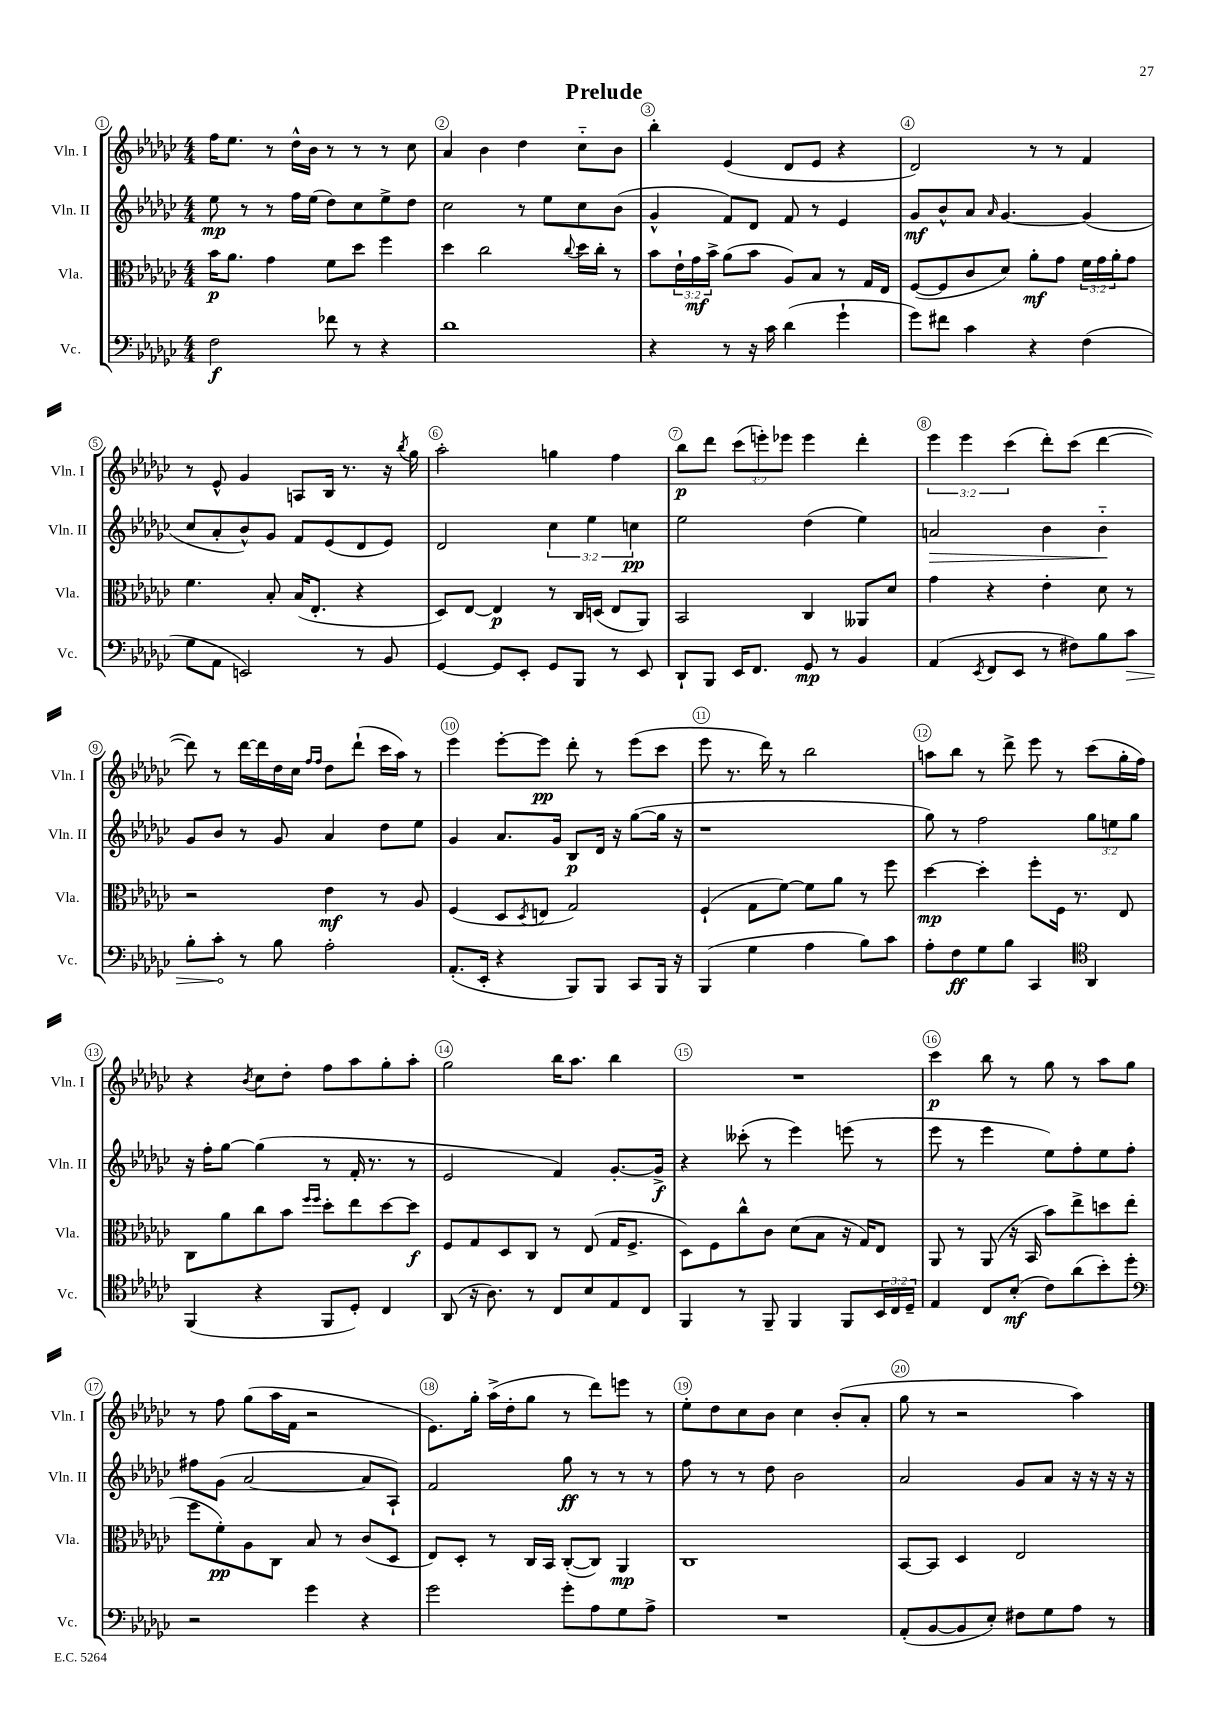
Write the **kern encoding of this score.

**kern	**dynam	**kern	**dynam	**kern	**dynam	**kern	**dynam
*part4	*part4	*part3	*part3	*part2	*part2	*part1	*part1
*staff4	*staff4	*staff3	*staff3	*staff2	*staff2	*staff1	*staff1
*I"Vc.	*	*I"Vla.	*	*I"Vln. II	*	*I"Vln. I	*
*I'Vc.	*	*I'Vla.	*	*I'Vln. II	*	*I'Vln. I	*
*clefF4	*	*clefC3	*	*clefG2	*	*clefG2	*
*k[b-e-a-d-g-c-]	*	*k[b-e-a-d-g-c-]	*	*k[b-e-a-d-g-c-]	*	*k[b-e-a-d-g-c-]	*
*M4/4	*	*M4/4	*	*M4/4	*	*M4/4	*
=1	=1	=1	=1	=1	=1	=1	=1
2F\	f	16b-\KL	p	8ee-\	mp	16ff\KL	.
.	.	8.a-\J	.	.	.	8.ee-\J	.
.	.	.	.	8r	.	.	.
.	.	4g-\	.	8r	.	8r	.
.	.	.	.	16ff\LL	.	16dd-^^\LL	.
.	.	.	.	(16ee-\JJ	.	16b-\JJ	.
8f-X\	.	8f\L	.	8dd-\L)	.	8r	.
8r	.	8dd-\J	.	8cc-\	.	8r	.
4r	.	4ff\	.	8ee-^\	.	8r	.
.	.	.	.	8dd-\J	.	8cc-\	.
=2	=2	=2	=2	=2	=2	=2	=2
1d-	.	4dd-\	.	2cc-\	.	4a-/	.
.	.	2cc-\	.	.	.	4b-\	.
.	.	.	.	8r	.	4dd-\	.
.	.	.	.	8ee-\L	.	.	.
.	.	8qqcc-/	.	.	.	.	.
.	.	16dd-\LL	.	8cc-\	.	8cc-\L	.
.	.	16cc-'\JJ	.	.	.	.	.
.	.	8r	.	(8b-\J	.	8b-\J	.
=3	=3	=3	=3	=3	=3	=3	=3
4r	.	8b-\L	.	4g-^^/	.	4bb-'\	.
.	.	24e-`\L	.	.	.	.	.
.	.	24g-\	mf	.	.	.	.
.	.	24b-^\JJ	.	.	.	.	.
8r	.	(8a-\L	.	8f/L)	.	(4e-/	.
16r	.	8b-\J	.	8d-/J	.	.	.
16c-\	.	.	.	.	.	.	.
(4d-\	.	8A-/L)	.	8f/	.	8d-/L	.
.	.	8B-/J	.	8r	.	8e-/J	.
4g-`\	.	8r	.	4e-/	.	4r	.
.	.	16G-/LL	.	.	.	.	.
.	.	16E-/JJ	.	.	.	.	.
=4	=4	=4	=4	=4	=4	=4	=4
8g-\L)	.	([8F/L	.	8g-/L	mf	2d-/)	.
8f#X\J	.	8F/]	.	8b-^^/	.	.	.
4c-\	.	8c-/	.	8a-/J	.	.	.
.	.	.	.	16qqa-/	.	.	.
.	.	8d-/J)	.	[4.g-/	.	.	.
4r	.	8a-'\L	mf	.	.	8r	.
.	.	8g-\J	.	.	.	8r	.
(4F\	.	24f\LL	.	(4g-/]	.	4f/	.
.	.	24g-\	.	.	.	.	.
.	.	24a-'\J	.	.	.	.	.
.	.	8g-\J	.	.	.	.	.
!!LO:LB:g=z
=5	=5	=5	=5	=5	=5	=5	=5
8G-\L	.	4.f\	.	8cc-/L	.	8r	.
8AA-\J	.	.	.	8a-'/	.	8e-^^/	.
2EEn/)	.	.	.	8b-^^/)	.	4g-/	.
.	.	8B-'/	.	8g-/J	.	.	.
.	.	(16B-/KL	.	8f/L	.	8An/L	.
.	.	8.E-'/J	.	.	.	.	.
.	.	.	.	(8e-/	.	16B-/Jk	.
.	.	.	.	.	.	8.r	.
8r	.	4r	.	8d-/	.	.	.
8BB-/	.	.	.	8e-/J)	.	16r	.
.	.	.	.	.	.	8qbb-/	.
.	.	.	.	.	.	16gg-\	.
=6	=6	=6	=6	=6	=6	=6	=6
[4GG-/	.	8D-/L)	.	2d-/	.	2aa-'\	.
.	.	[8E-/J	.	.	.	.	.
8GG-/L]	.	4E-/]	p	.	.	.	.
8EE-'/J	.	.	.	.	.	.	.
8GG-/L	.	8r	.	6cc-\	.	4ggn\	.
8BBB-/J	.	16C-/LL	.	.	.	.	.
.	.	.	.	6ee-\	.	.	.
.	.	(16Dn/JJ	.	.	.	.	.
8r	.	8E-/L	.	.	.	4ff\	.
.	.	.	.	6ccn\	pp	.	.
8EE-/	.	8AA-/J)	.	.	.	.	.
=7	=7	=7	=7	=7	=7	=7	=7
8DD-`/L	.	2BB-/	.	2ee-\	.	8bb-\L	p
8BBB-/J	.	.	.	.	.	8ddd-\J	.
16EE-/KL	.	.	.	.	.	(12ccc-\L	.
8.FF/J	.	.	.	.	.	.	.
.	.	.	.	.	.	12eeen'\)	.
.	.	.	.	.	.	12eee-X\J	.
8GG-/	mp	4C-/	.	(4dd-\	.	4eee-\	.
8r	.	.	.	.	.	.	.
4BB-/	.	8AA--X/L	.	4ee-\)	.	4ddd-'\	.
.	.	8d-/J	.	.	.	.	.
=8	=8	=8	=8	=8	=8	=8	=8
!	!	!	!	!	!LO:HP:b	!	!
(4AA-/	.	4g-\	.	2an/	>	6eee-\	.
.	.	.	.	.	.	6eee-\	.
8qEE-/	.	.	.	.	.	.	.
8FF/L	.	4r	.	.	.	.	.
.	.	.	.	.	.	(6ccc-\	.
8EE-/J	.	.	.	.	.	.	.
8r	.	4e-'\	.	4b-\	.	8ddd-'\L)	.
8F#X\L)	.	.	.	.	.	(8ccc-\J	.
8B-\	.	8d-\	.	4b-\	.	[4ddd-\	.
!	!LO:HP:b	!	!	!	!	!	!
8c-\J	>	8r	.	.	.	.	.
.	.	.	.	.	]	.	.
!!LO:LB:g=z
=9	=9	=9	=9	=9	=9	=9	=9
8B-'\L	.	2r	.	8g-/L	.	8ddd-\])	.
8c-'\J	.	.	.	8b-/J	.	8r	.
8r	]	.	.	8r	.	[16ddd-\LL	.
.	.	.	.	.	.	16ddd-\]	.
8B-\	.	.	.	8g-/	.	16dd-\	.
.	.	.	.	.	.	16cc-\JJ	.
.	.	.	.	.	.	16qqff/LL	.
.	.	.	.	.	.	16qqff/JJ	.
2A-'\	.	4e-\	mf	4a-/	.	8dd-\L	.
.	.	.	.	.	.	(8ddd-`\J	.
.	.	8r	.	8dd-\L	.	16ccc-\LL	.
.	.	.	.	.	.	16aa-\JJ)	.
.	.	8A-/	.	8ee-\J	.	8r	.
=10	=10	=10	=10	=10	=10	=10	=10
(8.AA-'/L	.	(4F/	.	4g-/	.	4eee-\	.
16EE-'/Jk	.	.	.	.	.	.	.
4r	.	8D-/L	.	8.a-/L	.	[8eee-'\L	.
.	.	8qD-/	.	.	.	.	.
.	.	8En/J	.	.	.	8eee-\J]	pp
.	.	.	.	16g-/Jk	.	.	.
8BBB-/L)	.	2G-/)	.	8B-/L	p	8ddd-'\	.
8BBB-/J	.	.	.	16d-/Jk	.	8r	.
.	.	.	.	16r	.	.	.
8CC-/L	.	.	.	([8gg-\L	.	(8eee-\L	.
16BBB-/Jk	.	.	.	16gg-\Jk]	.	8ccc-\J	.
16r	.	.	.	16r	.	.	.
=11	=11	=11	=11	=11	=11	=11	=11
(4BBB-/	.	(4F`/	.	1r	.	8eee-\	.
.	.	.	.	.	.	8.r	.
4G-\	.	8G-\L	.	.	.	.	.
.	.	.	.	.	.	16ddd-\)	.
.	.	[8f\J)	.	.	.	8r	.
4A-\	.	8f\L]	.	.	.	2bb-\	.
.	.	8a-\J	.	.	.	.	.
8B-\L)	.	8r	.	.	.	.	.
8c-\J	.	8ff\	.	.	.	.	.
=12	=12	=12	=12	=12	=12	=12	=12
8A-'\L	.	[4dd-\	mp	8gg-\)	.	8aan\L	.
8F\	ff	.	.	8r	.	8bb-\J	.
8G-\	.	4dd-'\]	.	2ff\	.	8r	.
8B-\J	.	.	.	.	.	8ddd-^\	.
4CC-/	.	8ff'\L	.	.	.	8eee-\	.
.	.	16F\Jk	.	.	.	8r	.
.	.	8.r	.	.	.	.	.
*clefC4	*	*	*	*	*	*	*
4AA-/	.	.	.	12gg-\L	.	(8ccc-\L	.
.	.	.	.	12een\	.	.	.
.	.	8E-/	.	.	.	16gg-'\L	.
.	.	.	.	12gg-\J	.	.	.
.	.	.	.	.	.	16ff\JJ)	.
!!LO:LB:g=z
=13	=13	=13	=13	=13	=13	=13	=13
(4FF/	.	8C-\L	.	16r	.	4r	.
.	.	.	.	16ff'\KL	.	.	.
.	.	8a-\	.	[8gg-\J	.	.	.
.	.	.	.	.	.	8qb-/	.
4r	.	8cc-\	.	(4gg-\]	.	8cc-\L	.
.	.	8b-\J	.	.	.	8dd-'\J	.
.	.	16qqff/LL	.	.	.	.	.
.	.	16qqff/JJ	.	.	.	.	.
8FF/L	.	8dd-'\L	.	8r	.	8ff\L	.
8D-'/J)	.	8ee-\	.	16f'/	.	8aa-\	.
.	.	.	.	8.r	.	.	.
4C-/	.	[8dd-\	.	.	.	8gg-'\	.
.	.	8dd-\J]	f	8r	.	8aa-'\J	.
=14	=14	=14	=14	=14	=14	=14	=14
(8AA-/	.	8F/L	.	2e-/	.	2gg-\	.
16r	.	8G-/	.	.	.	.	.
8.A-\)	.	.	.	.	.	.	.
.	.	8D-/	.	.	.	.	.
8r	.	8C-/J	.	.	.	.	.
8C-/L	.	8r	.	4f/)	.	16bb-\KL	.
.	.	.	.	.	.	8.aa-\J	.
8B-/	.	(8E-/	.	.	.	.	.
8E-/	.	16G-/KL	.	[8.g-'/L	.	4bb-\	.
.	.	8.F^/J	.	.	.	.	.
8C-/J	.	.	.	.	.	.	.
.	.	.	.	16g-^/Jk]	f	.	.
=15	=15	=15	=15	=15	=15	=15	=15
4FF/	.	8D-\L)	.	4r	.	1r	.
.	.	8F\	.	.	.	.	.
8r	.	8cc-^^\	.	(8ccc--X'\	.	.	.
8FF~/	.	8c-\J	.	8r	.	.	.
4FF/	.	(8d-\L	.	4eee-\)	.	.	.
.	.	8B-\J	.	.	.	.	.
8FF/L	.	16r	.	(8eeen\	.	.	.
.	.	16G-/KL)	.	.	.	.	.
24BB-/L	.	8E-/J	.	8r	.	.	.
24C-/	.	.	.	.	.	.	.
24D-~/JJ	.	.	.	.	.	.	.
=16	=16	=16	=16	=16	=16	=16	=16
4E-/	.	8AA-/	.	8eee-\	.	4ccc-\	p
.	.	8r	.	8r	.	.	.
8C-/L	.	(8AA-/	.	4eee-\	.	8bb-\	.
(8B-'/J	mf	16r	.	.	.	8r	.
.	.	16BB-/	.	.	.	.	.
8c-\L)	.	8b-\L)	.	8ee-\L)	.	8gg-\	.
(8a-\	.	8ee-^\	.	8ff'\	.	8r	.
8b-'\)	.	8ddn\	.	8ee-\	.	8aa-\L	.
8dd-'\J	.	(8ee-\J	.	8ff'\J	.	8gg-\J	.
!!LO:LB:g=z
=17	=17	=17	=17	=17	=17	=17	=17
*clefF4	*	*	*	*	*	*	*
2r	.	8ff\L	.	8ff#X\L	.	8r	.
.	.	8f'\)	pp	(8g-\J	.	8ff\	.
.	.	8A-\	.	[2a-/	.	(8gg-\L	.
.	.	8C-\J	.	.	.	16aa-\L	.
.	.	.	.	.	.	16f\JJ	.
4g-\	.	8B-/	.	.	.	2r	.
.	.	8r	.	.	.	.	.
4r	.	(8c-/L	.	8a-/L]	.	.	.
.	.	8D-/J	.	8A-`/J)	.	.	.
=18	=18	=18	=18	=18	=18	=18	=18
2g-\	.	8E-/L)	.	2f/	.	8.e-\L)	.
.	.	8D-'/J	.	.	.	.	.
.	.	.	.	.	.	16gg-'\Jk	.
.	.	8r	.	.	.	(16aa-^\LL	.
.	.	.	.	.	.	16dd-'\J	.
.	.	16C-/LL	.	.	.	8gg-\J	.
.	.	16BB-/JJ	.	.	.	.	.
8g-'\L	.	([8C-'/L	.	8gg-\	ff	8r	.
8A-\	.	8C-/J])	.	8r	.	8ddd-\L)	.
8G-\	.	4AA-/	mp	8r	.	8eeen\J	.
8A-^\J	.	.	.	8r	.	8r	.
=19	=19	=19	=19	=19	=19	=19	=19
1r	.	1C-	.	8ff\	.	8ee-'\L	.
.	.	.	.	8r	.	8dd-\	.
.	.	.	.	8r	.	8cc-\	.
.	.	.	.	8dd-\	.	8b-\J	.
.	.	.	.	2b-\	.	4cc-\	.
.	.	.	.	.	.	(8b-'/L	.
.	.	.	.	.	.	8a-'/J	.
=20	=20	=20	=20	=20	=20	=20	=20
(8AA-'/L	.	[8BB-/L	.	2a-/	.	8gg-\	.
[8BB-/	.	8BB-/J]	.	.	.	8r	.
8BB-/]	.	4D-/	.	.	.	2r	.
8E-'/J)	.	.	.	.	.	.	.
8F#X\L	.	2E-/	.	8g-/L	.	.	.
8G-\	.	.	.	8a-/J	.	.	.
8A-\J	.	.	.	16r	.	4aa-\)	.
.	.	.	.	16r	.	.	.
8r	.	.	.	16r	.	.	.
.	.	.	.	16r	.	.	.
==	==	==	==	==	==	==	==
*-	*-	*-	*-	*-	*-	*-	*-
